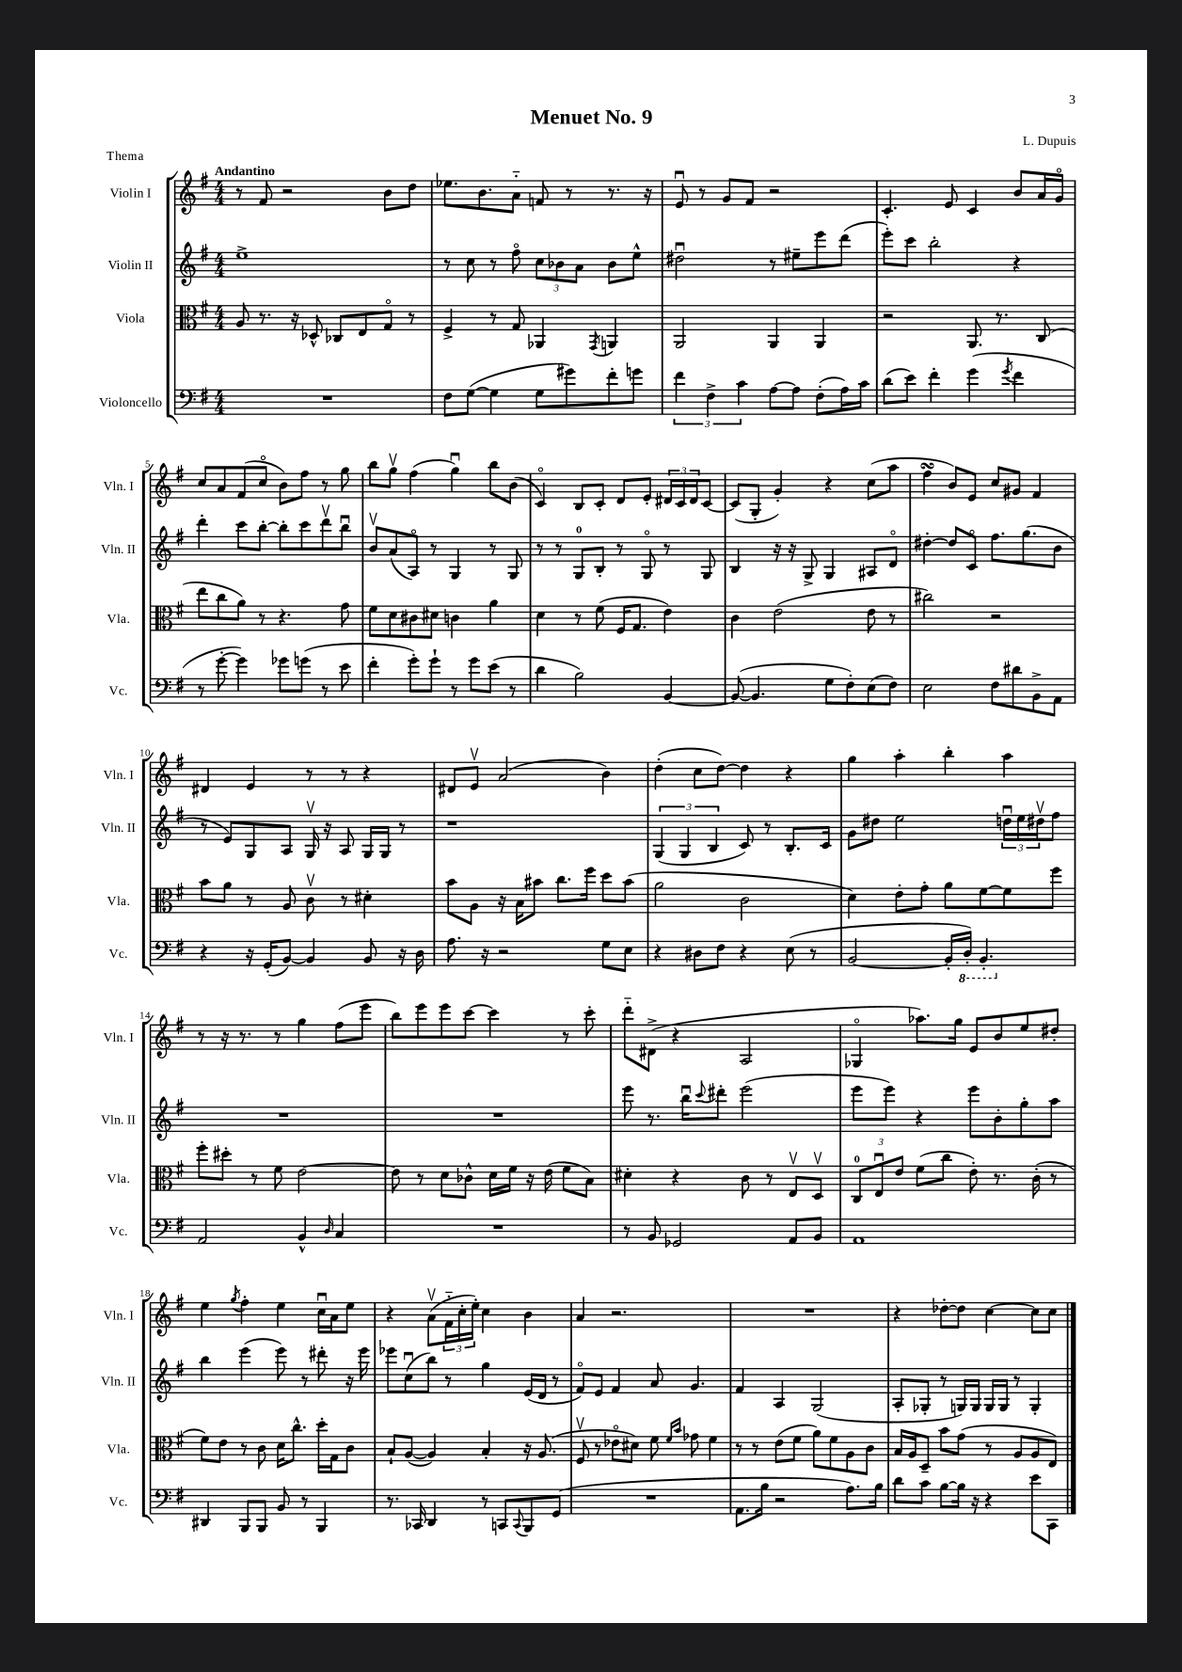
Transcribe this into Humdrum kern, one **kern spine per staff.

**kern	**kern	**kern	**kern
*staff4	*staff3	*staff2	*staff1
*clefF4	*clefC3	*clefG2	*clefG2
*k[f#]	*k[f#]	*k[f#]	*k[f#]
*M4/4	*M4/4	*M4/4	*M4/4
1r	8A/	1ee^	8r
.	8.r	.	8f#/
.	.	.	2r
.	16r	.	.
.	8D-^^/	.	.
.	8C-/L	.	.
.	8E/	.	.
.	8Go/J	.	8b\L
.	8r	.	8dd\J
=	=	=	=
8F#\L	4F#^/	8r	8.ee-\L
([8G\J	.	8cc\	.
.	.	.	8.b\
4G\]	8r	8r	.
.	8G/	8ff#o\	8a'~\J
8G\L	4AA-/	12cc\L	8f/
.	.	12b-\	.
8g#\)	.	.	8r
.	.	12a\J	.
.	8qGG/	.	.
8f#'\	4AA/	8b-\L	8.r
8g\J	.	8ee^^\J	.
.	.	.	16r
=	=	=	=
6f#\	2AA/	2dd#u\	8eu/
.	.	.	8r
6F#^\	.	.	.
.	.	.	8g/L
6c\	.	.	.
.	.	.	8f#/J
[8A\L	4AA/	8r	2r
8A\]J	.	8ee#~\L	.
(8F#'\L	4AA/	8eee\	.
16A\L)	.	(8ddd\J	.
16c\JJ	.	.	.
=	=	=	=
(8d\L	2r	8eee'\L)	4.c'/
8e\J)	.	8ccc\J	.
4f#'\	.	2bb'\	.
.	.	.	8e/
(4g\	8.AA/	.	4c/
.	8.r	.	.
8qg/	.	.	.
4f#\	.	4r	8b/L
.	(8C/	.	16a/L
.	.	.	16go/JJ
=	=	=	=
8r	8ee\L	4ddd'\	8cc/L
[8g'\	8cc\	.	8a/
4g\])	8a\J)	8ccc\L	(8f#/
.	8r	[8bb'\J	8cco/J
8g-\L	4.r	8bb'\]L	8b\L)
(8g\J	.	8ccc\	8ff#\J
8r	.	8dddv\	8r
8e\	8g\	8bbu\J	8gg\
=	=	=	=
4f#'\	8f#\L	8bv/L	8bb\L
.	8d\	(8a/	8ggv\J
8g'\L)	8c#\	8Ao/J)	(4ff#\
8g`\J	8d#\J	8r	.
8r	4c\	4G/	4ggu\)
8g\L	.	.	.
(8e\J	4a\	8r	8bb\L
8r	.	8G/	(8b\J
=	=	=	=
4d\	4d\	8r	4co/)
.	.	8r	.
2B\)	8r	8G/L	8B/L
.	(8f#\	8B'/J	8c'/J
.	16F#/LK	8r	8d/L
.	8.G/J	.	.
.	.	8Go/	8e'/J
[4BB/	4e\)	8r	24d#/LL
.	.	.	24c/
.	.	.	24d#/J
.	.	8G/	[8c/J
=	=	=	=
(8BB/_	4c\	4B/	(8c/]L
4.BB/]	.	.	8G'/J
.	(2e\	16r	4g'/)
.	.	16r	.
.	.	8G^/	.
8G\L	.	4G/	4r
8F#'\)	.	.	.
(8E\	8e\	8A#/L	(8cc\L
8F#\J)	8r	8do/J	8aa\J
=	=	=	=
2E\	2cc#\)	[4dd#'\	4ff#\
.	.	8dd#/]L	8b/L)
.	.	8co/J	8e/J
8F#\L	2r	8.ff#\L	8cc/L
8d#\	.	.	8g#/J
.	.	(8.gg\	.
8BB^\	.	.	4f#/
8AA\J	.	8b\J	.
=	=	=	=
4r	8b\L	8r	4d#/
.	8a\J	8e/L)	.
16r	8r	8G/	4e/
(16GG'/LK	.	.	.
[8BB/J)	8A/	8A/J	.
4BB/]	8cv\	16Gv/	8r
.	.	16r	.
.	8r	8A/	8r
8BB/	4d#'\	16G/LL	4r
.	.	16G/JJ	.
16r	.	8r	.
16D\	.	.	.
=	=	=	=
8.A\	8b\L	1r	8d#/L
.	8A\J	.	8ev/J
16r	.	.	.
2r	16r	.	(2a/
.	16B\LK	.	.
.	8b#\J	.	.
.	8.cc\L	.	.
.	16ff#\Jk	.	.
8G\L	8dd\L	.	4b\)
8E\J	(8b#\J	.	.
=	=	=	=
4r	2a\	(6G/	(4dd'\
.	.	6G/	.
8D#\L	.	.	8cc\L
.	.	6B/	.
8F#\J	.	.	[8dd\J)
4r	2c\	8c/)	4dd\]
.	.	8r	.
(8E\	.	8.B'/L	4r
8r	.	.	.
.	.	16c/Jk	.
=	=	=	=
[2BB/	4d\)	8g\L	4gg\
.	.	8dd#\J	.
.	8e'\L	2ee\	4aa'\
.	8g'\J	.	.
16BB'/]LL	8a\L	.	4bb'\
16DD'/JJ)	.	.	.
4.BBB'/	[8f#\	.	.
.	8f#\]	24ddu\LL	4aa\
.	.	24ee\	.
.	.	24dd#v\J	.
.	8ff#\J	8ff#\J	.
=	=	=	=
2AA/	8ff#'\L	1r	8r
.	8dd#'\J	.	16r
.	.	.	8.r
.	8r	.	.
.	8f#\	.	8r
4BB^^/	[2e\	.	4gg\
16qqD/	.	.	.
4C/	.	.	(8ff#\L
.	.	.	8eee\J
=	=	=	=
1r	8e\]	1r	8bb\L)
.	8r	.	8eee\
.	8d\L	.	8eee\
.	8c-^^\J	.	[8ccc\J
.	16d\LL	.	4ccc\]
.	16f#\JJ	.	.
.	16r	.	.
.	(16e\	.	.
.	8f#\L	.	8r
.	8B\J)	.	8ccc'\
=	=	=	=
8r	4d#'\	8eee\	8ddd'~\L
8BB/	.	8.r	(8d#^\J
2GG-/	4r	.	4r
.	.	16bbu\LK	.
.	.	8qqccc/	.
.	.	8ddd#'\J	.
.	8c\	(2eee\	2A/
.	8r	.	.
8AA/L	8Ev/L	.	.
8BB/J	8Dv/J	.	.
=	=	=	=
1AA	12C/L	8eee\L	4G-o/
.	12Eu/	.	.
.	.	8eee\J)	.
.	12e/J	.	.
.	(8f#\L	4r	8.aa-\L)
.	8cc\J	.	.
.	.	.	16gg\Jk
.	8e'\)	8eee\L	8e/L
.	8.r	8b'\	8b/
.	.	8gg'\	8ee/
.	(16c'\	.	.
.	8r	8aa\J	8dd#'/J
=	=	=	=
4DD#/	8f#\L)	4bb\	4ee\
.	8e\J	.	.
.	.	.	8qgg/
8BBB/L	8r	(4eee\	4ff#'\
8BBB/J	8c\	.	.
8BB/	16d\LK	8eee\)	4ee\
.	8.cc^^\J	.	.
8r	.	8r	.
4BBB/	16dd'\LL	8ddd#'\	16ccu\LL
.	16G\J	.	16a\J
.	8c\J	16r	8ee\J
.	.	16eee\	.
=	=	=	=
8.r	8B`/L	8eee-\L	4r
.	([8A/J	(8ccu\	.
16CC-/	.	.	.
4DD/	4A/])	8bb\J)	(8av\L
.	.	8r	24f#'~\L
.	.	.	24cc'\
.	.	.	24ee'\JJ)
8r	4B'/	4gg\	4cc\
8CC/L	.	.	.
8qqCC/	.	.	.
8BBB/	16r	(16e/LL	4b\
.	(8.A/	16d/JJ	.
(8GG/J	.	8r	.
=	=	=	=
1r	8F#v/	8f#o/L)	4a/
.	8r	8e/J	.
.	8e-o\L	4f#/	2.r
.	8d#\J)	.	.
.	8f#\	8a/	.
.	16qqf#/LL	.	.
.	16qqb/JJ	.	.
.	8g-\	4.g/	.
.	4f#\	.	.
=	=	=	=
8.AA\L	8r	4f#/	1r
.	8r	.	.
16B\Jk	.	.	.
2r	(8e\L	4A/	.
.	8f#\J	.	.
.	8a\L)	(2G/	.
.	8f#\	.	.
8.A\L)	8A\	.	.
.	8c\J	.	.
16B\Jk	.	.	.
=	=	=	=
8d\L	16B/LL	8A'/L	4r
.	16A/J	.	.
8c\J	8D~/J	8G-'/J	.
[8B\L	8b\L	8r	[8dd-'\L
16B\]Jk	(8g\J	16G/LL)	8dd-\]J
16r	.	16G/JJ	.
4r	8r	16G/LL	[4cc\
.	.	16G/JJ	.
.	8A/L	8r	.
8e\L	8A/	4G'/	8cc\]L
8CC\J	8E/J)	.	8cc\J
==	==	==	==
*-	*-	*-	*-
